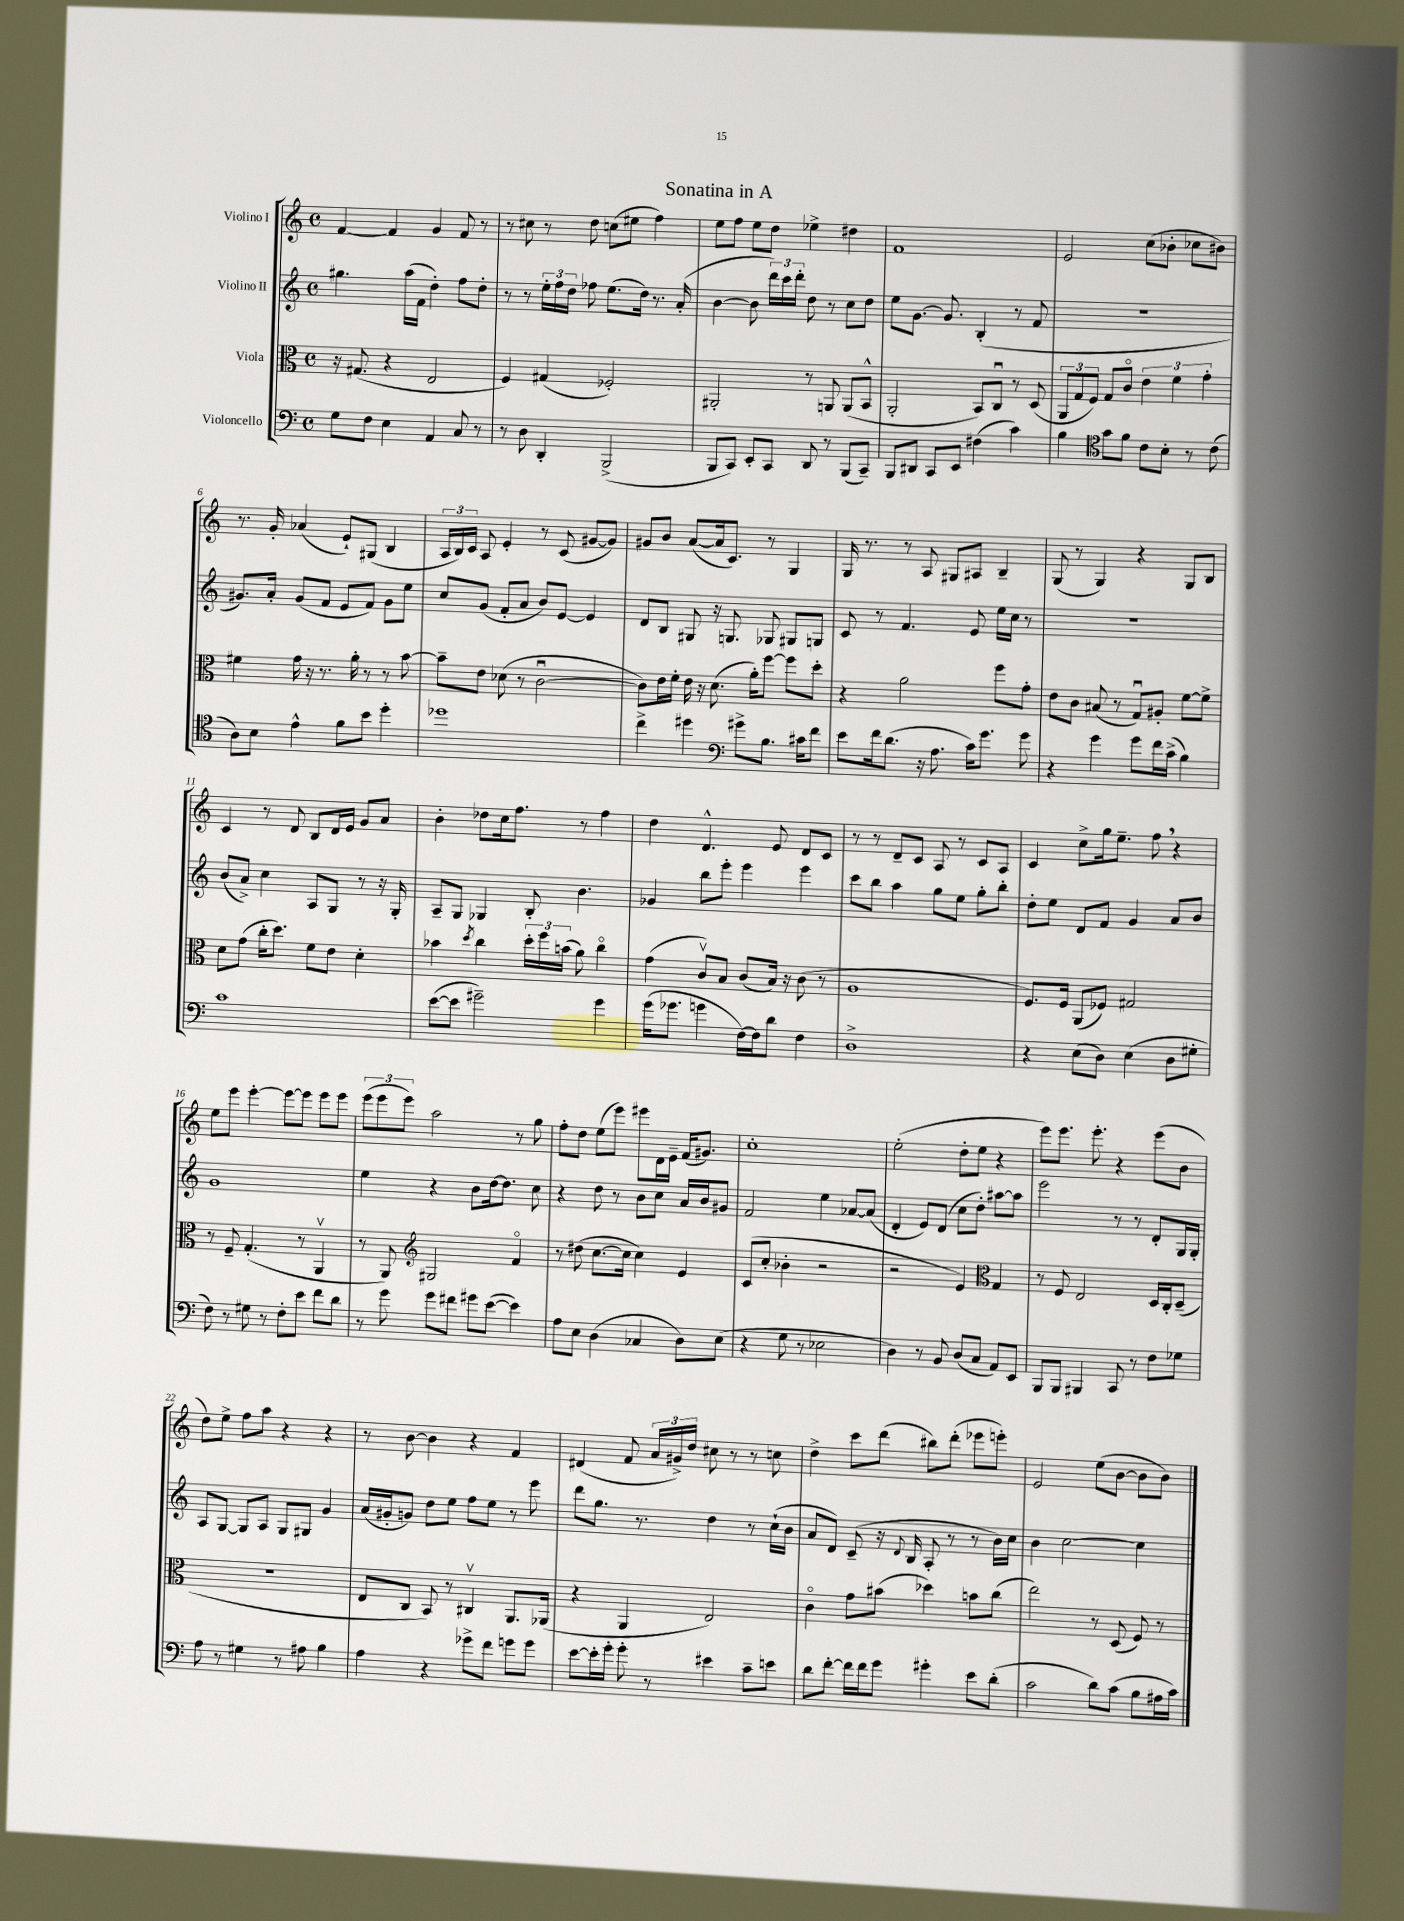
\header { title = "Sonatina in A" }
<<
\new StaffGroup <<
\new Staff = "s0" \with { instrumentName = "Violino I" } {
    \clef treble \key c \major \defaultTimeSignature \time 4/4
    \autoBeamOff f'4~ f'4 g'4 f'8 r8 |
    r8 cis''8 r8 d''8 c''8[( eis''8] f''4) |
    e''8[ f''8] e''8[ d''8] ees''4-> dis''4 |
    f'1 |
    e'2 c''8[( bes'8]-. ces''8[ bis'8]) |
    r8. g'16-. aes'4( e'8[-!) gis8]( b4 |
    \tuplet 3/2 { a16[ b16) c'16] } a8 e'4-. r8 c'8( gis'8[~ gis'8]) |
    gis'8[ b'8] a'8[~( a'16 c'8.]) r8 g4 |
    g16 r8. r8 a8 gis8[ ais8] b4-- |
    g8( r8 g4) r4 g8[ b8] |
    c'4 r8 d'8 b8[ d'16 e'16] g'8[ a'8] |
    b'4-. des''8[ c''16 f''8.] r8 f''4 |
    d''4 d'4.-^ e'8 d'8[ c'8] |
    r8 r8 d'8[-- c'8] a8 r8 c'8[ a8] |
    c'4 c''8[-> g''16 e''8.]-- f''8 \breathe r4 |
    e''8[ e'''8] e'''4~-. e'''8[~ e'''8] e'''8[ e'''8] |
    \tuplet 3/2 { e'''8[( e'''8 e'''8]) } a''2 r8 g''8 |
    f''8[-. d''8] e''8[( e'''8]) eis'''8[ d'16 e'16]-- f'16[( gis'8.]) |
    c''1-. |
    e''2-.( d''8[-. e''8] r4 |
    e'''8[) e'''8.] e'''8.-. r4 e'''8[( b'8] |
    d''8[) e''8]-> f''8[ a''8] r4 r4 |
    r8 b'8~ b'4 r4 f'4 |
    dis'4( f'8 \tuplet 3/2 { a'16[ gis'16->) d''16] } cis''8 r8 r8 c''8 |
    d''4-> c'''8[ d'''8]( bis''8[) d'''8]-.( ees'''8[ e'''8]-.) |
    e'2 e''8[( b'8]~ b'8[ b'8]) \bar "|." |
}
\new Staff = "s1" \with { instrumentName = "Violino II" } {
    \clef treble \key c \major \defaultTimeSignature \time 4/4
    \autoBeamOff gis''4. a''16[( f'16] d''4-.) f''8[ d''8]-. |
    r8 r8 \tuplet 3/2 { e''16[-. f''16 d''16] } fes''8 e''8.[( d''16]) r8. a'16-.( |
    b'4~ b'8 \tuplet 3/2 { d'''16[) c'''16 d'''16]-. } d''8 r8 c''8[ d''8] |
    e''8[ g'8.]~ g'8. b4-.( r8 f'8 |
    R1 |
    gis'8.[) a'16]-. gis'8[( f'8] e'8[ f'8]) gis'8[ e''8] |
    c''8[ g'8]( f'8[-. a'8] b'8[) e'8]~ e'4 |
    d'8[ b8] gis8 r16 g8. ges8 gis8[ g8] |
    c'8 r8 f'4. e'8 e''16[ c''16] r8 |
    R1 |
    b'8[( a'8]->) c''4 a8[ g8] r8 r16 g16-. |
    a8[-- g8] ges4 b8-. b'4. |
    ges'4 b''8[ e'''8]-. e'''4 e'''4 |
    c'''8[ b''8] a''4 g''8[ e''8] g''8[-. b''8]-. |
    d''8[-. e''8] d'8[ f'8] g'4 a'8[ b'8] |
    g'1 |
    e''4 r4 b'8[ d''16~ d''8.] c''8 |
    r4 d''8 r8 b'8[ c''8] a'16[ b'16 gis'8] |
    f'2 e''4 aes'8[~ aes'8]( |
    d'4-. e'8[) d'8]( c''8[ d''8]-.) ais''8[~ ais''8] |
    e'''2 r8 r8 d'8[-. g16 g16]-. |
    a8[ g8]~ g8[ a8] g8[ gis8] g'4 |
    a'16[( gis'16-. g'8]) d''8[ e''8] f''8[ e''8] r8 e'''8 |
    d'''8[ g''8.] r8. d''4 r8 c''16[-!( b'16] |
    a'8[ d'8]) c'8--( r16 \appoggiatura { d'8 } b16 a8-. r8 r8 b'16[) c''16] |
    b'4 c''2~ c''4 \bar "|." |
}
\new Staff = "s2" \with { instrumentName = "Viola" } {
    \clef alto \key c \major \defaultTimeSignature \time 4/4
    \autoBeamOff r16 gis8.( r4 e2 |
    f4) gis4( fes2-.) |
    ais,2-. r8 a,8 a,8[( b,8]-^ |
    a,2-. b,8[) c8]\downbow r8 d8( |
    \tuplet 3/2 { a,8[ g8 f8]) } g8[ c'8]\flageolet \tuplet 3/2 { e'4 f'4 g'4-. } |
    fis'4 g'16 r16 r8. a'16-. r8 r8 b'8~ |
    b'8[-- e'8] des'8( r8 c'2~\downbow |
    c'8[) e'16 f'16]-. e'16 r16 d'8.( a'16[-.) f''8]~ f''8[ d''8]-. |
    r4 a'2 f''8[ g'8]-. |
    e'8[ c'8] bis8( r8 g8[\downbow) ais8]-. f'8[~ f'8]-> |
    d'8[ g'8]( c''16[-. d''8.]) f'8[ e'8] d'4-. |
    bes'4 \acciaccatura { d''8 } c''4 \tuplet 3/2 { d''16[-. f''16 b'16]( } a'8) c''4\flageolet |
    g'4( c'8[\upbow) b8] c'8[( b16]) r16 c'8( r8 |
    a1 |
    f8.[) f16] a,8[( fes8]) gis2 |
    r8 f8-- g4.-.( r8 a,4\upbow |
    r8 a,8) \clef treble gis2 f'4\flageolet |
    r8 dis''8( c''8.[~ c''16] c''4) e'4 |
    c'8[( c''8]-. bes'4-. r2 |
    r2 e'4) \clef alto g4 |
    r8 f8 e2 d16[ c16-. d8]--( |
    R1 |
    e8[ c8] b,8) r8 cis4\upbow a,8.[ aes,16]( |
    r4 a,4 e2) |
    c'4\flageolet g'8[ bis'8]( des''4) b'8[ c''8]( |
    e''2) r8 d8( f8) r8 \bar "|." |
}
\new Staff = "s3" \with { instrumentName = "Violoncello" } {
    \clef bass \key c \major \defaultTimeSignature \time 4/4
    \autoBeamOff g8[ f8] e4 a,4 c8 r8 |
    r8 d8 d,4-. b,,2->( |
    b,,8[ c,8]) e,8[-. c,8] d,8 r8 b,,8[( c,8]--) |
    b,,8[ dis,8] c,8[ e,8] fis4( c'4) |
    b4 \clef tenor g'8[ f'8] c'8[ b8]-. r8 c'8( |
    a8[) b8] e'4-^ f'8[ b'8] d''4-. |
    des''1 |
    c''4-> dis''4 \clef bass gis'8[-> b8.] cis'16[ f'8] |
    e'8[ f'16 d'8.]( r16 a8. c'16[) g'8.] g'8 |
    r4 g'4 g'8[ f'16 c'16]->( b4) |
    c'1 |
    e'8[~( e'8] gis'2--) gis'4 |
    g'16[( ges'8.] g'4 f16[~) f16 d'8] f4 |
    d1-> |
    r4 e8[( d8]) e4( d8[ gis8]-. |
    f8) r8 gis8 r8 f8[-. e'8] f'8[ d'8] |
    r8 g'8 g'8[ fis'8] gis'8[ e'8]~( e'4) |
    a8[ e8] d4( ces4 d8[) e8]( |
    r4 g8 r8 ees2 |
    d4) r8 b,8 d8[( c8] a,8[) e,8] |
    b,,8[ b,,8] bis,,4 c,8 r8 f8[ ges8] |
    a8 r8 gis4 r8 ais8 b4 |
    a4 r4 ges'8[-> f'8] g'8[ g'8] |
    e'8[~ e'16-. g'16]-. g'8-. r8 eis'4 c'8[-- e'8] |
    d'8[ f'8]~-. f'16[ f'16 g'8] gis'4-. e'8[ d'8]-.( |
    c'2 d'8[) c'8]( b8[ ais16 c'16]) \bar "|." |
}
>>
>>
